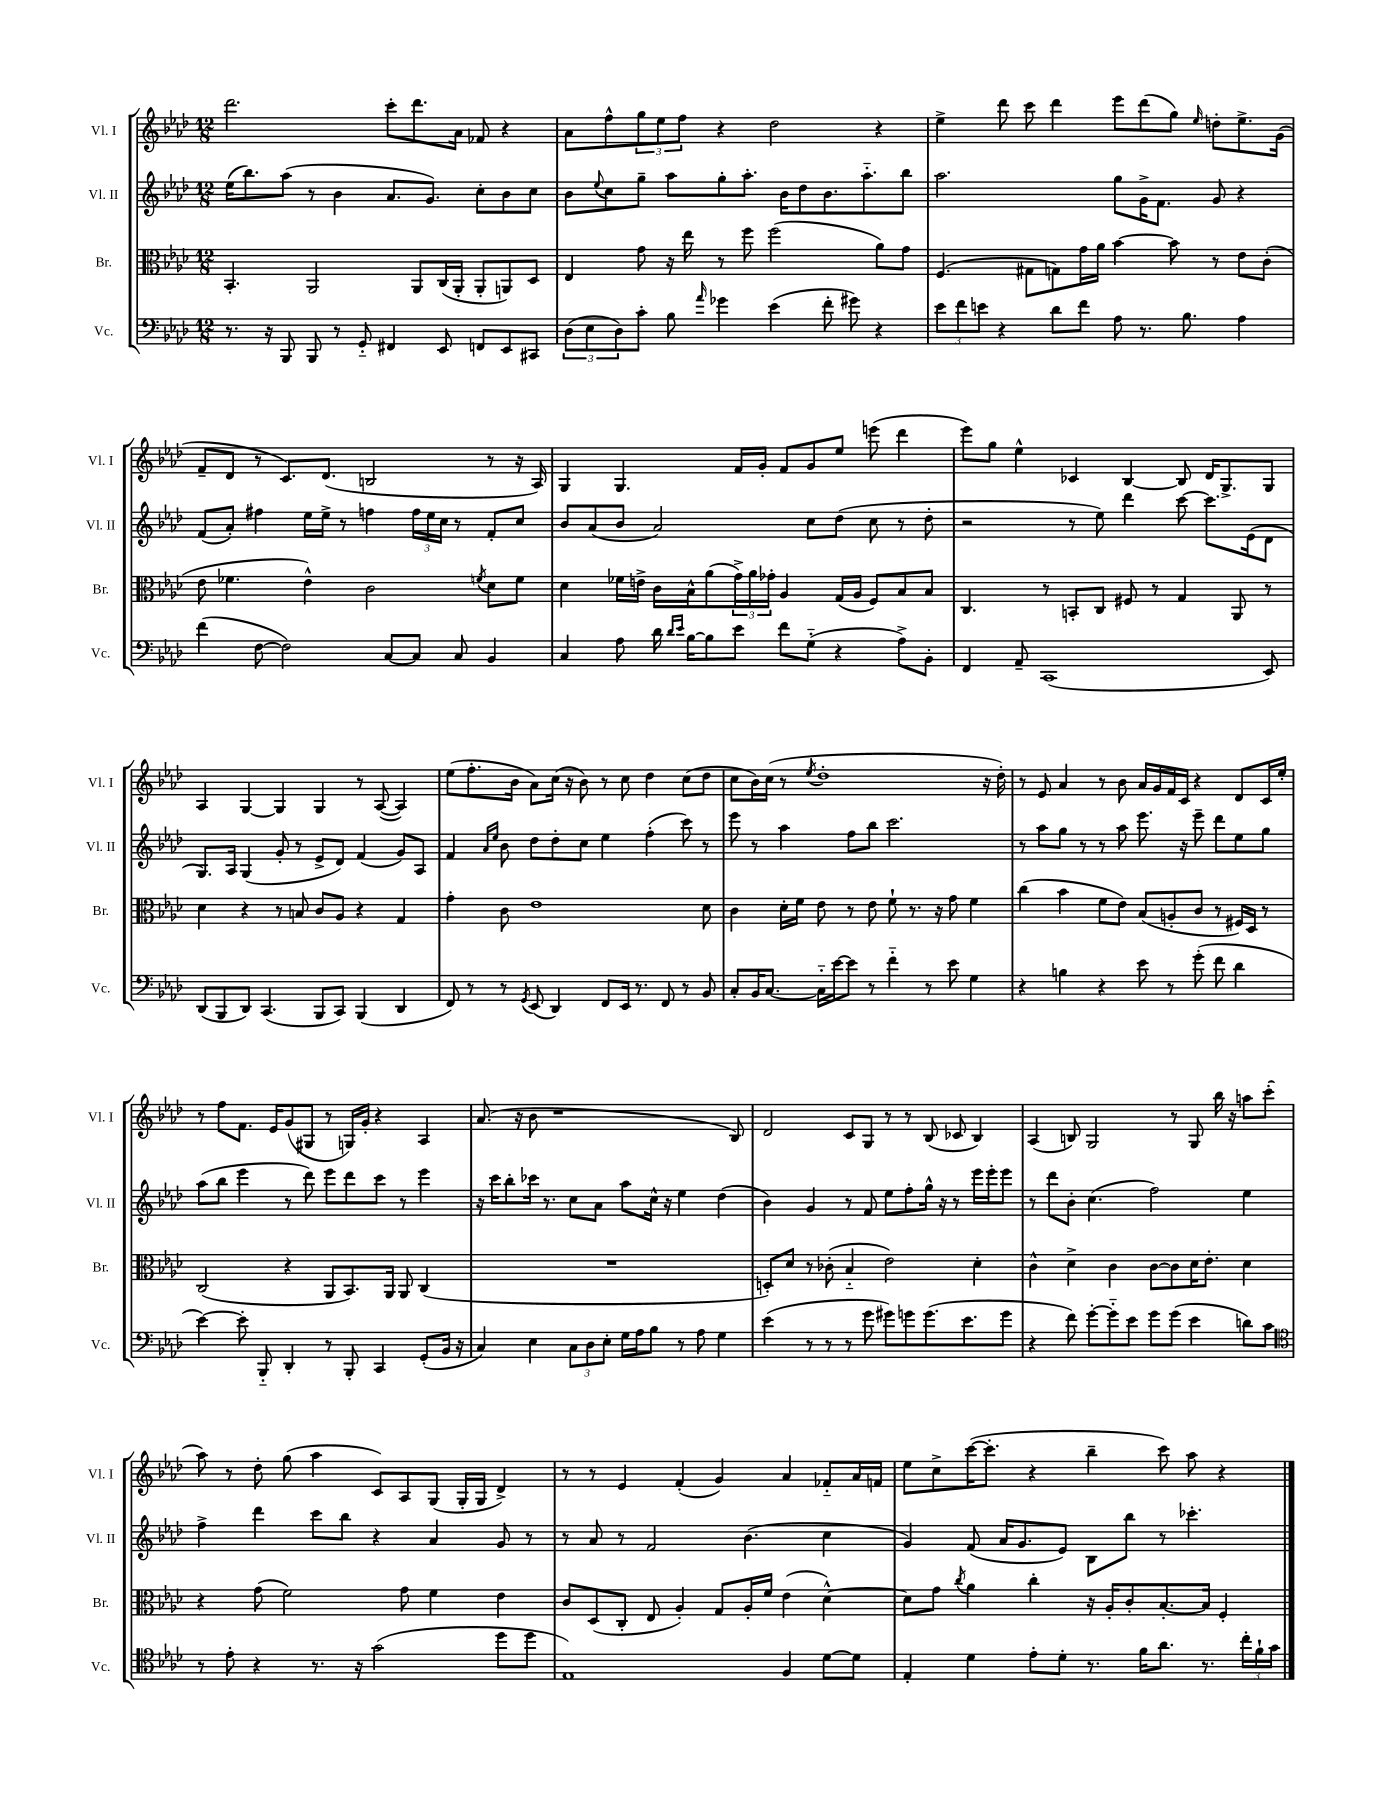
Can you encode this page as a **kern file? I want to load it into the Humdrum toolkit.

**kern	**kern	**kern	**kern
*staff4	*staff3	*staff2	*staff1
*clefF4	*clefC3	*clefG2	*clefG2
*k[b-e-a-d-]	*k[b-e-a-d-]	*k[b-e-a-d-]	*k[b-e-a-d-]
*M12/8	*M12/8	*M12/8	*M12/8
8.r	4.BB-'/	(16ee-\LK	2.ddd-\
.	.	8.bb-\)	.
16r	.	.	.
8BBB-/	.	(8aa-\J	.
8BBB-/	2AA-/	8r	.
8r	.	4b-\	.
8GG'~/	.	.	.
4FF#/	.	8.a-/L	8ccc'\L
.	8AA-/L	.	8.ddd-\
.	.	8.g/J)	.
8EE-/	(16C/L	.	.
.	16AA-'/JJ	.	16a-\Jk
8FF/L	8AA-'/L	8cc'\L	8f-/
8EE-/	8AA/)	8b-\	4r
8CC#/J	8D-/J	8cc\J	.
=	=	=	=
(12D-\L	4E-/	8b-\L	8a-\L
12E-\	.	.	.
.	.	8qqee-/	.
.	.	8cc\	8ff^^\
12D-\)	.	.	.
8c'\J	8g\	8gg~\J	12gg\
.	.	.	12ee-\
8B-\	16r	8aa-\L	.
.	.	.	12ff\J
.	16ee-\	.	.
16qqa-/	.	.	.
4g-\	8r	8gg'\	4r
.	8ff\	8.aa-'\J	.
(4e-\	(2ff\	.	2dd-\
.	.	16b-\LK	.
.	.	8dd-\	.
8f'\	.	8.b-\	.
8g#\)	.	.	.
.	.	8.aa-'~\	.
4r	8a-\L)	.	4r
.	8g\J	8bb-\J	.
=	=	=	=
12e-\L	(4.F/	2.aa-\	4ee-^\
12f\	.	.	.
12e\J	.	.	.
4r	.	.	8ddd-\
.	8G#\L	.	8ccc\
8d-\L	8G\)	.	4ddd-\
8f\J	16g\L	.	.
.	16a-\JJ	.	.
8A-\	[4b-\	8gg\L	8eee-\L
8.r	.	16g^\K	(8ddd-\
.	.	8.f\J	.
.	8b-\]	.	8gg\J)
8.B-\	.	.	.
.	.	.	16qqee-/
.	8r	8g/	8dd'\L
4A-\	8e-\L	4r	8.ee-^\
.	(8c'\J	.	.
.	.	.	(16g\Jk
=	=	=	=
(4f\	8e-\	(8f/L	8f~/L
.	4.f-\	8a-'/J)	8d-/J
[8F\	.	4ff#\	8r
2F\])	.	.	8.c/L)
.	4e-^^\)	16ee-\LL	.
.	.	16ee-^\JJ	(8.d-/J
.	.	8r	.
.	2c\	4ff\	2B/
[8C/L	.	.	.
8C/]J	.	24ff\LL	.
.	.	24ee-\	.
.	.	24cc\JJ	.
8C/	.	8r	.
.	8qf/	.	.
4BB-/	8d-\L	8f'/L	8r
.	8f\J	8cc/J	16r
.	.	.	16A-/)
=	=	=	=
4C/	4d-\	8b-/L	4G/
.	.	(8a-/	.
8A-\	16f-\LL	8b-/J	4.G/
.	16e^\JJ	.	.
16d-\	16c\LL	2a-/)	.
16qqd-/LL	.	.	.
16qqe-/JJ	.	.	.
[16B-\LK	16B-^^\J	.	.
8B-\]	(8a-\	.	.
8e-\J	24g^\L)	.	16f/LL
.	24a-\	.	.
.	.	.	16g'/JJ
.	24g-'\JJ	.	.
8f\L	4A-/	.	8f/L
(8G'~\J	.	8cc\L	8g/
4r	(16G/LL	(8dd-\J	8ee-/J
.	16A-/JJ	.	.
.	8F/L)	8cc\	(8eee\
8A-^\L)	8B-/	8r	4ddd-\
8BB-'\J	8B-/J	8dd-'\	.
=	=	=	=
4FF/	4.C/	2r	8eee-\L)
.	.	.	8gg\J
8AA-~/	.	.	4ee-^^\
(1CC	8r	.	.
.	8BB'/L	8r	4c-/
.	8C/J	8ee-\)	.
.	8F#/	4ddd-\	[4B-/
.	8r	.	.
.	4G/	[8ccc\	8B-/]
.	.	8.ccc\]L	16d-/LK
.	.	.	8.G^/
.	8AA-/	.	.
.	.	(16e-\k	.
8EE-/)	8r	8d-\J	8G/J
=	=	=	=
(8DD-/L	4d-\	8.G/L)	4A-/
8BBB-/	.	.	.
.	.	16A-/Jk	.
8DD-/J)	4r	(4G/	[4G/
(4.CC/	.	.	.
.	8r	8g'/	4G/]
.	8B/	8r	.
8BBB-/L	8c/L	8e-^/L	4G/
8CC/J)	8A-/J	8d-/J)	.
(4BBB-/	4r	(4f/	8r
.	.	.	([8A-/
4DD-/	4G/	8g/L)	4A-/])
.	.	8A-/J	.
=	=	=	=
8FF/)	4g'\	4f/	(8ee-\L
8r	.	.	8.ff'\
.	.	16qqa-/LL	.
.	.	16qqee-/JJ	.
8r	8c\	8b-\	.
.	.	.	16b-\Jk
8qGG/	.	.	.
(8EE-/	1e-	8dd-\L	8a-\L)
4DD-/)	.	8dd-'\	(16cc\Jk
.	.	.	16r
.	.	8cc\J	8b-\)
8FF/L	.	4ee-\	8r
16EE-/Jk	.	.	8cc\
8.r	.	.	.
.	.	(4ff'\	4dd-\
8FF/	.	.	.
8r	.	8ccc\)	(8cc\L
8BB-/	8d-\	8r	8dd-\J
=	=	=	=
8C'/L	4c\	8eee-\	8cc\L
16BB-/K	.	8r	16b-\L)
[8.C/J	.	.	(16cc\JJ
.	16d-'\LL	4aa-\	8r
.	16f\JJ	.	.
.	.	.	8qee-/
16C'~\]LL	8e-\	.	1dd-'
[16e-\J	.	.	.
8e-\]J	8r	8ff\L	.
8r	8e-\	8bb-\J	.
4f'~\	8f`\	2.ccc\	.
.	8.r	.	.
8r	.	.	.
.	16r	.	.
8e-\	8g\	.	.
4G\	4f\	.	.
.	.	.	16r
.	.	.	16dd-'\)
=	=	=	=
4r	(4cc\	8r	8r
.	.	8aa-\L	8e-/
4B\	4b-\	8gg\J	4a-/
.	.	8r	.
4r	8f\L	8r	8r
.	8e-\J)	8aa-\	8b-\
8e-\	(8B-/L	8.eee-\	16a-/LL
.	.	.	16g/
8r	8A'/	.	16f/
.	.	16r	16c/JJ
(8g'\	8c/J	8eee-~\	4r
8f\	8r	8ddd-\L	.
4d-\	16F#/LL)	8ee-\	8d-/L
.	16D-/JJ	.	.
.	8r	8gg\J	16c/L
.	.	.	16ee-'/JJ
=	=	=	=
[4e-\)	(2C/	(8aa-\L	8r
.	.	8bb-\J	8ff\L
8e-'\]	.	4eee-\	8.f\J
8BBB-'~/	.	.	.
.	.	.	16e-/LK
4DD-'/	4r	8r	(8g/
.	.	8ddd-\)	8G#/J
8r	8AA-/L	8eee-\L	8r
8BBB-'/	8.BB-/)	8ddd-\	16G/LL)
.	.	.	16g'/JJ
4CC/	.	8ccc\J	4r
.	16AA-/Jk	.	.
.	8AA-/	8r	.
(8GG'/L	(4C/	4eee-\	4A-/
16BB-/Jk	.	.	.
16r	.	.	.
=	=	=	=
4C/)	1.r	16r	(8.a-/
.	.	16ccc\LK	.
.	.	8bb-'\	.
.	.	.	16r
4E-\	.	16ccc-\Jk	8b-\
.	.	8.r	.
.	.	.	1r
12C\L	.	8cc\L	.
12D-\	.	.	.
.	.	8a-\J	.
12E-'\J	.	.	.
16G\LL	.	8aa-\L	.
16A-\J	.	.	.
8B-\J	.	16cc^^\Jk	.
.	.	16r	.
8r	.	4ee-\	.
8A-\	.	.	.
4G\	.	(4dd-\	.
.	.	.	8B-/)
=	=	=	=
(4e-\	8D'/L)	4b-\)	2d-/
.	8d-/J	.	.
8r	8r	4g/	.
8r	(8c-'\	.	.
8r	4B-'~/	8r	8c/L
8g\	.	8f/	8G/J
8g#\L)	2e-\)	8ee-\L	8r
8g\	.	8ff'\	8r
(8.g\	.	16gg^^\Jk	(8B-/
.	.	16r	.
.	.	8r	8c-/
8.e-\	.	.	.
.	4d-'\	16eee-\LL	4B-/)
.	.	16eee-'\J	.
8g\J	.	8eee-\J	.
=	=	=	=
4r	4c^^\	8r	(4A-/
.	.	8ddd-\L	.
8f\)	4d-^\	8b-'\J	8B/)
[8g'\L	.	(4.cc\	2G/
8g'~\]	4c\	.	.
8e-\J	.	.	.
8g\L	[8c\L	2ff\)	.
(8g\J	8c\]	.	8r
4e-\	16d-\K	.	8G/
.	8.e-'\J	.	.
.	.	.	16bb-\
.	.	.	16r
8d\L)	4d-\	4ee-\	8aa\L
8c\J	.	.	(8ccc'\J
=	=	=	=
*clefC4	*	*	*
8r	4r	4ff^\	8aa-\)
8e-'\	.	.	8r
4r	(8g\	4ddd-\	8dd-'\
.	2f\)	.	(8gg\
8.r	.	8ccc\L	4aa-\
.	.	8bb-\J	.
16r	.	.	.
(2g\	.	4r	8c/L)
.	8g\	.	8A-/
.	4f\	4a-/	(8G/J
.	.	.	16G'/LL
.	.	.	16G/JJ
8dd-\L	4e-\	8g/	4d-^/)
8dd-\J	.	8r	.
=	=	=	=
1E-)	8c/L	8r	8r
.	(8D-/	8a-/	8r
.	8C'/J	8r	4e-/
.	8E-/	2f/	.
.	4A-'/)	.	(4f'/
.	8G/L	.	4g/)
.	16A-'/L	(4.b-\	.
.	16f/JJ	.	.
4F/	(4e-\	.	4a-/
[8d-\L	[4d-^^\)	4cc\	8f-'~/L
8d-\]J	.	.	16a-/L
.	.	.	16f/JJ
=	=	=	=
4E-'/	8d-\]L	4g/)	8ee-\L
.	8g\J	.	8cc^\
.	8qcc/	.	.
4d-\	4a-\	(8f/	([16ccc\K
.	.	.	8.ccc'\]J
.	.	16a-/LK	.
.	.	8.g/	.
8e-'\L	4cc'\	.	4r
8d-'\J	.	8e-/J)	.
8.r	16r	8B-\L	4bb-~\
.	16A-'/LK	.	.
.	8c'/	8bb-\J	.
16f\LK	.	.	.
8.a-\J	[8.B-'/	8r	8ccc\)
.	.	4.ccc-'\	8aa-\
8.r	16B-/]Jk	.	.
.	4F'/	.	4r
24cc'\LL	.	.	.
24f`\	.	.	.
24g\JJ	.	.	.
==	==	==	==
*-	*-	*-	*-
